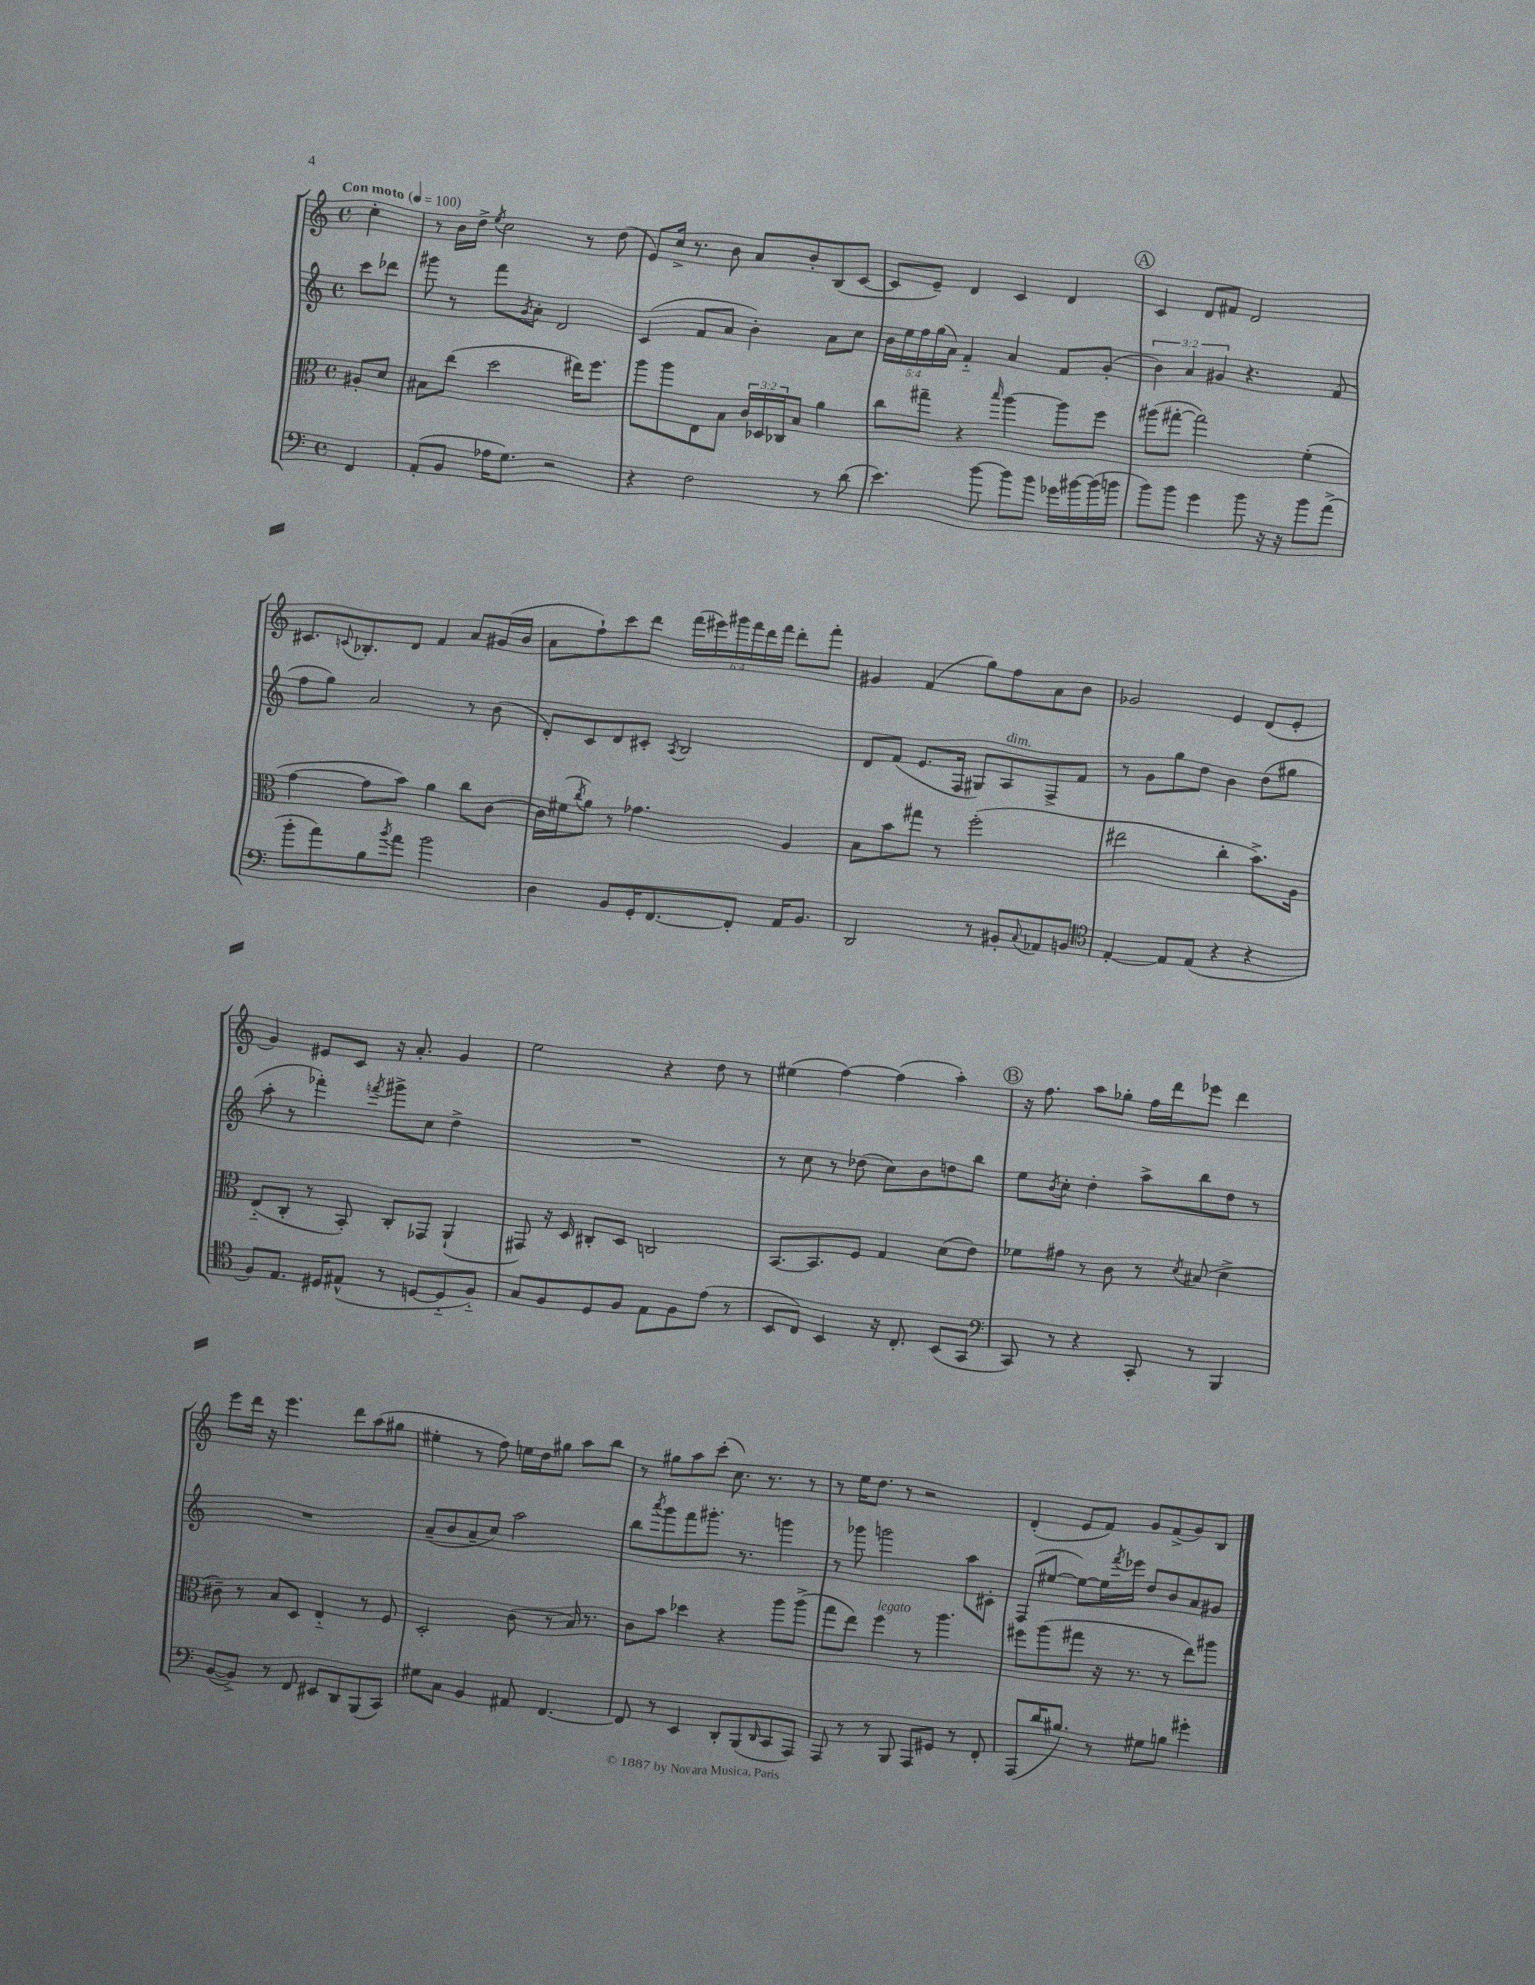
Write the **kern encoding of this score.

**kern	**kern	**kern	**kern
*part4	*part3	*part2	*part1
*staff4	*staff3	*staff2	*staff1
*clefF4	*clefC3	*clefG2	*clefG2
*k[]	*k[]	*k[]	*k[]
*M4/4	*M4/4	*M4/4	*M4/4
*met(c)	*met(c)	*met(c)	*met(c)
*MM100	*MM100	*MM100	*MM100
=	=	=	=
!	!	!	!LO:TX:a:B:t=Con moto
4FF/	8A#X'/L	8ccc\L	4cc'\
.	8d/J	8ddd-X\J	.
=1	=1	=1	=1
(8AA'/L	8B#X\L	8ggg#X\	8r
8BB/J	(8ee\J	8r	16b\LL
.	.	.	16dd^\JJ
.	.	.	8qee/
16A-X\KL	2dd\	8fff\L	2cc\
8.G\J)	.	.	.
.	.	8qg/	.
.	.	8a'\J	.
2r	.	2d/	.
.	16ee#X\KL)	.	8r
.	8.ff\J	.	.
.	.	.	(8dd\
=2	=2	=2	=2
4r	8aa\L	(4c/	8e/L)
.	8aa\	.	16cc^/Jk
.	.	.	8.r
2F\	8E\	8f/L	.
.	8B\J	8a/J	8b\
.	24c/LL	4b'\)	8a/L
.	24D-X/	.	.
.	24C-X/J	.	.
.	8B/J	.	8b'/
8r	4a\	8a\L	(8B/
(8d\	.	8cc\J	[8c/J
=3	=3	=3	=3
4.e\)	8cc\L	20b\LL	8c/L]
.	.	20ee\	.
.	.	20ff\	.
.	8gg#X~\J	.	8e~/J)
.	.	(20gg\	.
.	.	20a\JJ)	.
.	4r	4f/	4d/
[8b\	.	.	.
.	16qqbb/	.	.
8b\L]	[4aa\	4a/	4c/
8b\J	.	.	.
16g-X\LL	8aa\L]	8f/L	4d/
[16b#X\	.	.	.
(16b#\]	8ff\J	(8g'/J	.
16bn\JJ	.	.	.
!!LO:REH:place=s1:t=A
=4	=4	=4	=4
8b\L)	(8aa#X\L	6b\)	4c/
8b\J	[8gg#X'\J	.	.
.	.	6a/	.
4g\	2gg#\])	.	8d/L
.	.	6g#X/	.
.	.	.	8f#X/J
8b\	.	4.r	2d/
16r	.	.	.
16r	.	.	.
8b\L	(4f'\	.	.
(8a^\J	.	(8f/	.
!!LO:LB:g=z
=5	=5	=5	=5
8b'\L	[4g\	8ff\L	8.c#X/L
8a\)	.	8gg\J)	.
.	.	.	8qqcn/
.	.	.	8.B-X'/
8B\	8g\L]	2a/	.
8qb/	.	.	.
8a\J	8b\J)	.	8d/J
2b\	4a\	.	4f/
.	8cc\L	8r	8a/L
.	[8c\J	(8b\	(16g#X/L
.	.	.	16b/JJ
=6	=6	=6	=6
4D\	16c\LL]	8d'/L)	8a\L
.	(16f#X\J	.	.
.	8qcc/	.	.
.	8a\J)	8c/	8ff`\)
8BB/L	8r	8d/	8ccc\
16GG'/K	4.g-X\	8c#X'/J	8ddd\J
[8.FF/	.	.	.
.	.	8qA/	.
.	.	2B/	(24fff\LL
.	.	.	24eee#X\)
.	.	.	24ggg#X\
8FF'/J]	.	.	24fff\
.	.	.	24ddd\
.	.	.	24fff\JJ
16AA/KL	4A/	.	8ddd'\L
8.BB/J	.	.	.
.	.	.	8fff'\J
=7	=7	=7	=7
2DD/	8B\L	8d/L	4g#X/
.	8b\	(8f/J	.
.	8gg#X\J	8.e/L	(4f/
.	8r	.	.
.	.	16F/Jk	.
8r	(2ff'\	8G#X/L)	8gg\L)
!	!	!LO:TX:a:i:t=dim.	!
8BB#X'/L	.	8A/	8ff\
8qqC/	.	.	.
8AA-X/	.	8F^/	8a\
8BBn/J	.	8f/J	8b\J
=8	=8	=8	=8
*clefC4	*	*	*
[4E'/	2ee#X\	8r	2g-X/
.	.	8g\L	.
8E/L]	.	8gg\	.
(8E/J	.	8dd\J	.
4r	4cc'\	4b\	4e/
4r	8.b^\L)	(8dd\L	(8d/L
.	.	8gg#X\J	8e'/J
.	16A\Jk	.	.
!!LO:LB:g=z
=9	=9	=9	=9
8F/L)	(8E/L	8aa'\	4g/)
8.E/J	8C'/J	8r	.
.	8r	4fff-X'\)	8e#X/L
16D#X/KL	.	.	.
(8E#X^^/J	8BB'/)	.	8c/J
.	.	8qfffn/	.
8r	8C'/L	8ggg#X^\L	16r
.	.	.	8.a'/
[8Dn/L	8GG-X/J	8cc\J	.
8D/]	(4AA`/	4dd^\	4g/
8F/J)	.	.	.
=10	=10	=10	=10
8G/L	8GG#X/)	1r	2ee\
8F/	16r	.	.
.	16D/	.	.
8D/	8C#X'/L	.	.
8F/J	8D/J	.	.
8E\L	2Cn/	.	4r
8F\	.	.	.
(8e\J	.	.	8dd\
8r	.	.	8r
=11	=11	=11	=11
8BB/L	[8.BB/L	8r	(4ee#X\
8C/J)	.	8cc\	.
.	8.BB/]	.	.
4BB/	.	8r	[4ff\)
.	8F/J	(8dd-X\	.
16r	4G/	8cc\L)	(4ff\]
8.C'/	.	.	.
.	.	8b\	.
(8BB/L	(8d\L	8ddn\	4aa'\)
8GG/J	8e\J)	8bb\J	.
!!LO:REH:place=s1:t=B
=12	=12	=12	=12
*clefF4	*	*	*
8CC/)	8f-X\L	8ee\L	16r
.	.	.	8.ff\
.	.	8qb/	.
8r	8g#X\J	8cc'\J	.
4r	8r	4dd'\	8aa\L
.	8c\	.	8gg-X'\J
8CC'/	8r	8aa^\L	16ff\LL
.	.	.	16ddd\J
.	8qd/	.	.
8r	(8B#X/	8bb\	8eee-X\J
4BBB/	4d^\	8dd\J	4ddd\
.	.	8r	.
!!LO:LB:g=z
=13	=13	=13	=13
([8BB/L	8c#X~\)	1r	8eee\L
8BB^/J])	8r	.	16ddd\Jk
.	.	.	16r
8r	8B/L	.	4.eee\
8FF/	8D/J	.	.
8EE#X/L	4E/	.	.
8DD/	.	.	8ddd\L
(8BBB/	8r	.	(8aa\
8CC/J)	8F/	.	8gg#X\J
=14	=14	=14	=14
8G#X\L	2D'/	(8a~/L	4ee#X'\
8C\J	.	8b/	.
4BB/	.	8a~/	8r
.	.	8cc/J)	8ff\)
8AA#X/	(8c\	2aa\	16een\LL
.	.	.	16dd\J
[4.FF/	8r	.	8gg#X\J
.	16B/)	.	8aa\L
.	8.r	.	.
.	.	.	8bb\J
=15	=15	=15	=15
8FF/]	8c\L	8bb\L	8r
.	.	8qaaa/	.
8r	8b\J	8ggg\	8gg#X\L
4EE/	4dd-X\	8fff\	8aa\
.	.	8.ggg#X'\J	(8ccc'\J
8DD'/L	4r	.	8.cc\)
.	.	8.r	.
(8BBB/	.	.	.
.	.	.	8.r
16qqDD/	.	.	.
8CC/	8aa\L	4gggn\	.
8AAA/J)	(8aa^\J	.	8r
=16	=16	=16	=16
8AAA/	8gg\L	8r	8r
8r	8ee\J)	8ggg-X\	16ee\KL
.	.	.	8.dd\J
!	!LO:TX:a:i:t=legato	!	!
8r	4ff\	2gggn\	.
8BBB/	.	.	8r
8AAA/L	8r	.	2r
8GG#X/J	4.aa\	.	.
8r	.	8aa\L	.
8FF'/	.	8c#X'\J	.
=17	=17	=17	=17
(8AAA/L	8ff#X\L	(8F/L	(4d'/
16d/K	(8aa\	[8ee#X/J	.
8.B#X/J)	.	.	.
.	8gg#X\J	8ee#\L_)	8e/L
8r	16r	16ee#\L]	8f/J)
.	.	8qfff/	.
.	8.r	16eee-X\JJ	.
8G#X\L	.	8dd/L	8g/L
8Bn\J	8r	8b/	(8f^/
4g#X'\	8ee\L)	8a/	8g/)
.	8aa#X\J	8g#X/J	8B/J
==	==	==	==
*-	*-	*-	*-
